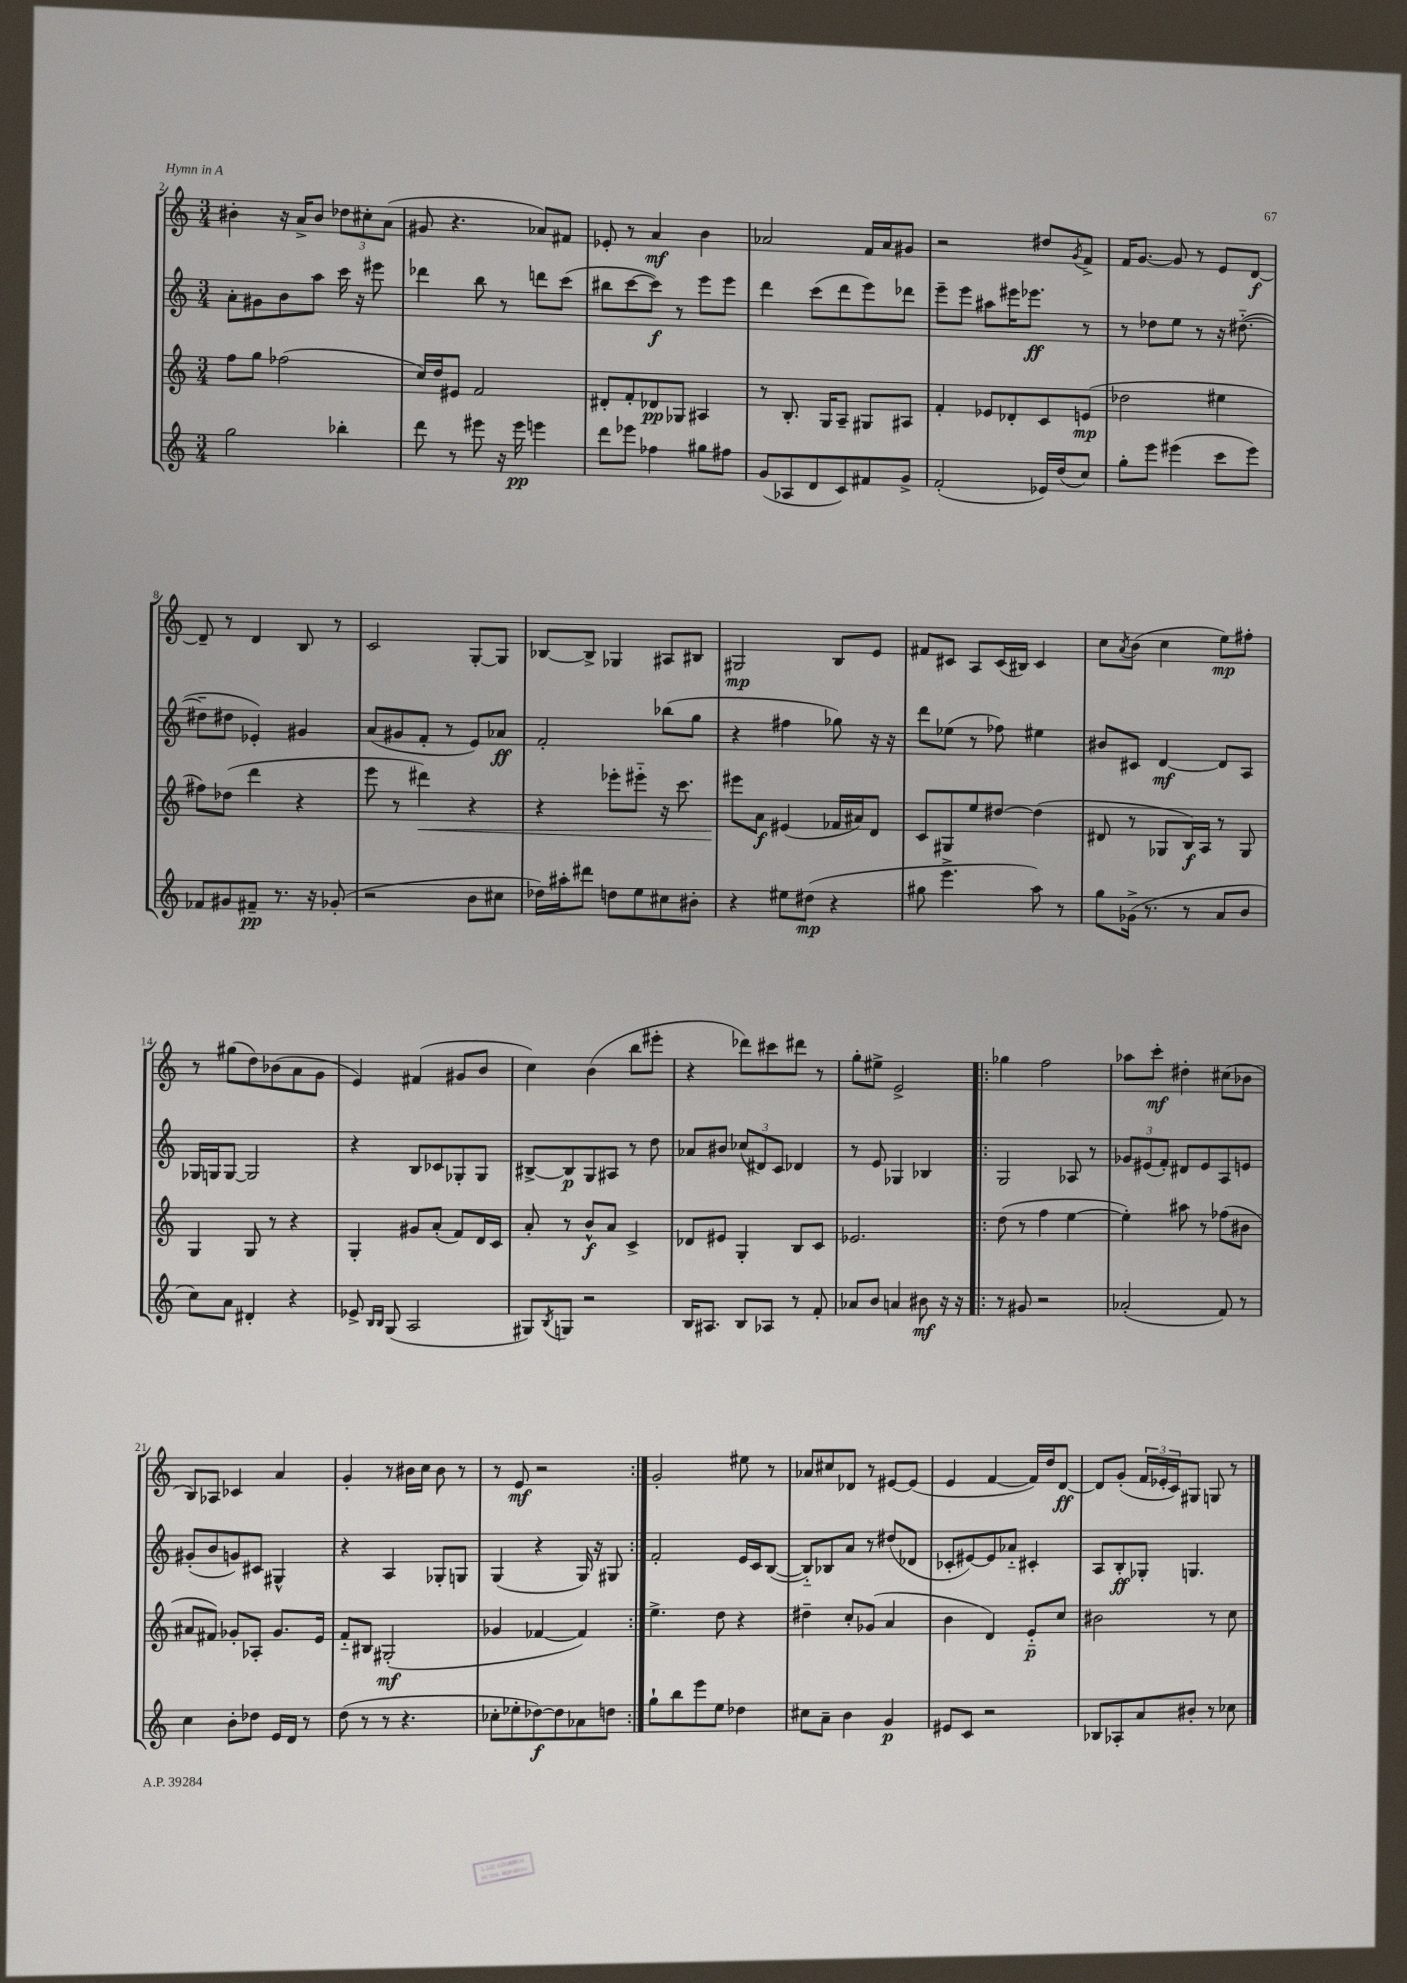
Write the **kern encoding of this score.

**kern	**kern	**kern	**kern
*staff4	*staff3	*staff2	*staff1
*clefG2	*clefG2	*clefG2	*clefG2
*k[]	*k[]	*k[]	*k[]
*M3/4	*M3/4	*M3/4	*M3/4
2gg	8ff	8a'	4b#'
.	8gg	8g#	.
.	(2ff-	8b	16r
.	.	.	16a^
.	.	8aa	8b#
4bb-'	.	16ccc	12dd-
.	.	16r	.
.	.	.	12cc#'
.	.	8eee#	.
.	.	.	(12a
=	=	=	=
8ddd	16cc)	4ddd-	8g#
.	16dd	.	.
8r	8e#	.	4.r
8eee#	2f	8bb	.
16r	.	8r	.
16eee#	.	.	.
4eee	.	8ddd	8a-)
.	.	(8ccc	8f#
=	=	=	=
8ddd	8d#'	8bb#	8e-'
8eee-	8f'	[8ccc	8r
4ff-	8d-	8ccc])	4a
.	8G-	8r	.
8gg#	4A#	8eee	4b
8ff#	.	8eee	.
=	=	=	=
(8g	8r	4ddd	2a-
8A-	8.B'	.	.
8d	.	(8ccc	.
.	16G	.	.
8c)	8A~	8ddd	.
8f#	8G#	8eee)	16f
.	.	.	16a-
8g^	8A#	8ddd-	8g#
=	=	=	=
(2f'	4f'	8eee~	2r
.	.	8eee	.
.	8e-	8aa#	.
.	8d-'	16eee#	.
.	.	8.eee-	.
16e-)	8c	.	8dd#
(16dd	.	.	.
.	.	.	8qg
8cc)	(8e	8r	8f^
=	=	=	=
8gg'	2dd-	8r	16f
.	.	.	[8.g
8eee	.	8dd-	.
(4eee#	.	8ee	8g]
.	.	8r	8r
8ccc	4ee#	16r	8e
.	.	([8.dd#'~	.
8eee#)	.	.	[8d
=	=	=	=
8f-	8ff#)	8dd#~]	8d~]
8g#	(8dd-	8dd#	8r
8f#~	4ddd	4e-')	4d
8.r	.	.	.
.	4r	4g#	8B
16r	.	.	.
(8g-'	.	.	8r
=	=	=	=
2r	8eee	(8a	2c
.	8r	8g#	.
.	4ddd#)	8f'	.
.	.	8r	.
8b	4r	8e)	[8G'
8cc#	.	8a-	8G]
=	=	=	=
16dd-)	4r	2f'	[8B-
16aa#'	.	.	.
8ddd#	.	.	8B-^]
8dd	8eee-'	.	4G-
8ee	8eee#'~	.	.
8cc#	16r	(8bb-	8A#
.	8.ccc	.	.
8b#'	.	8gg	8B#
=	=	=	=
4r	8eee#	4r	2G#
.	8a	.	.
8ee#	(4e#	4ff#	.
(8dd#	.	.	.
4r	16f-	8gg-)	8B
.	16a#)	.	.
.	8d	16r	8e
.	.	16r	.
=	=	=	=
8gg#	8c	8ddd	8f#
4.eee^	8G#	(8ee-	8c#
.	8ee	8r	8A
.	[8dd#	8ff-)	(16c#
.	.	.	16B#)
8aa)	(4dd#]	4ee#	4c#
8r	.	.	.
=	=	=	=
8gg	8d#	8b#	8cc
.	.	.	8qa
(16g-^	8r	8c#	(8b
8.r	.	.	.
.	8G-	[4d	4cc
8r	16B)	.	.
.	16A	.	.
8a	8r	8d]	8ee)
8b	8G-	8A	8ff#'
=	=	=	=
8cc)	4G	16G-	8r
.	.	16G	.
8a	.	[8G	(8gg#
4d#'	8G	2G]	8dd)
.	8r	.	(8b-
4r	4r	.	8a
.	.	.	8g
=	=	=	=
8e-^	4G'	4r	4e)
16qqB	.	.	.
16qqB	.	.	.
(8G	.	.	.
2A	8g#	8B	(4f#
.	(8a'	8c-	.
.	8f)	8G-'	8g#
.	16d	8G-	8b
.	16c	.	.
=	=	=	=
8G#)	8a'	[8B#^	4cc)
8qB	.	.	.
8G	8r	8B#]	.
2r	8b^^	8G	(4b
.	8a	8A#	.
.	4c^	8r	8bb
.	.	8dd	8eee#'
=	=	=	=
16B	8d-	8a-	4r
8.A#	.	.	.
.	8e#	8b#	.
8B	4G'	(12cc-	8ddd-)
.	.	12d#)	.
8A-	.	.	8ccc#
.	.	12c	.
8r	8B	4d-	8ddd#
8f'	8c	.	8r
=	=	=	=
8a-	2.e-	8r	8gg'
8b	.	8e	8ee#^
4a	.	4G-	2e^
8b#	.	4B-	.
16r	.	.	.
16r	.	.	.
=!|:	=!|:	=!|:	=!|:
8r	(8dd	2G	4gg-
8g#	8r	.	.
2r	4ff	.	2ff
.	[4ee	8A-	.
.	.	8r	.
=	=	=	=
(2a-'	4ee'])	12g-	8aa-
.	.	(12e#	.
.	.	.	8ccc'
.	.	12f')	.
.	8aa#	8d#	4dd#'
.	8r	8e#	.
8f)	(8ff-	8A	(8cc#
8r	8b#	8e	8b-
=	=	=	=
4cc	8a#	(8g#'	8B)
.	8f#)	8b	8A-
8b'	8g-'	8g)	4c-
8dd-	8A-'	8c#	.
16e	8.g-	4G#^^	4a
16d	.	.	.
8r	.	.	.
.	16e	.	.
=	=	=	=
(8dd	8f'~	4r	4g'
8r	8B#	.	.
8r	(2G#'	4A	8r
4.r	.	.	16b#
.	.	.	16cc
.	.	8G-'	8b#
.	.	8G	8r
=	=	=	=
8cc-'	4g-	(4G	8r
8ee-'	.	.	8e
[8dd-)	[4f-	4r	2r
8dd-]	.	.	.
8a-	4f-])	16G)	.
.	.	16r	.
8dd	.	8G#	.
=:|!	=:|!	=:|!	=:|!
8gg`	4.ee^	2f'	2g'
8bb	.	.	.
8eee	.	.	.
8ee	8dd	.	.
4dd-	4r	16e	8ee#
.	.	16c	.
.	.	([8B	8r
=	=	=	=
8cc#	4dd#~	8B'~])	8a-
8a~	.	8B-	8cc#
4b	8cc'	8a	8d-
.	(8g-	8r	8r
4g	4a	(8dd#	[8e#
.	.	8d-	(8e#]
=	=	=	=
8e#	4b	8c-'	4e
8c	.	[8e#)	.
2r	4d)	8e#]	[4f
.	.	8a-'~	.
.	8e'~	4c#'	16f])
.	.	.	16dd
.	8cc	.	[8d
=	=	=	=
8B-	2b#	8A	8d]
8A-'	.	8B'	(8g'
8a	.	8G-'	24f
.	.	.	24e-'
.	.	.	24c)
8b#'	.	4.G	8G#
8r	8r	.	8G
8cc-	8cc	.	8r
==	==	==	==
*-	*-	*-	*-
